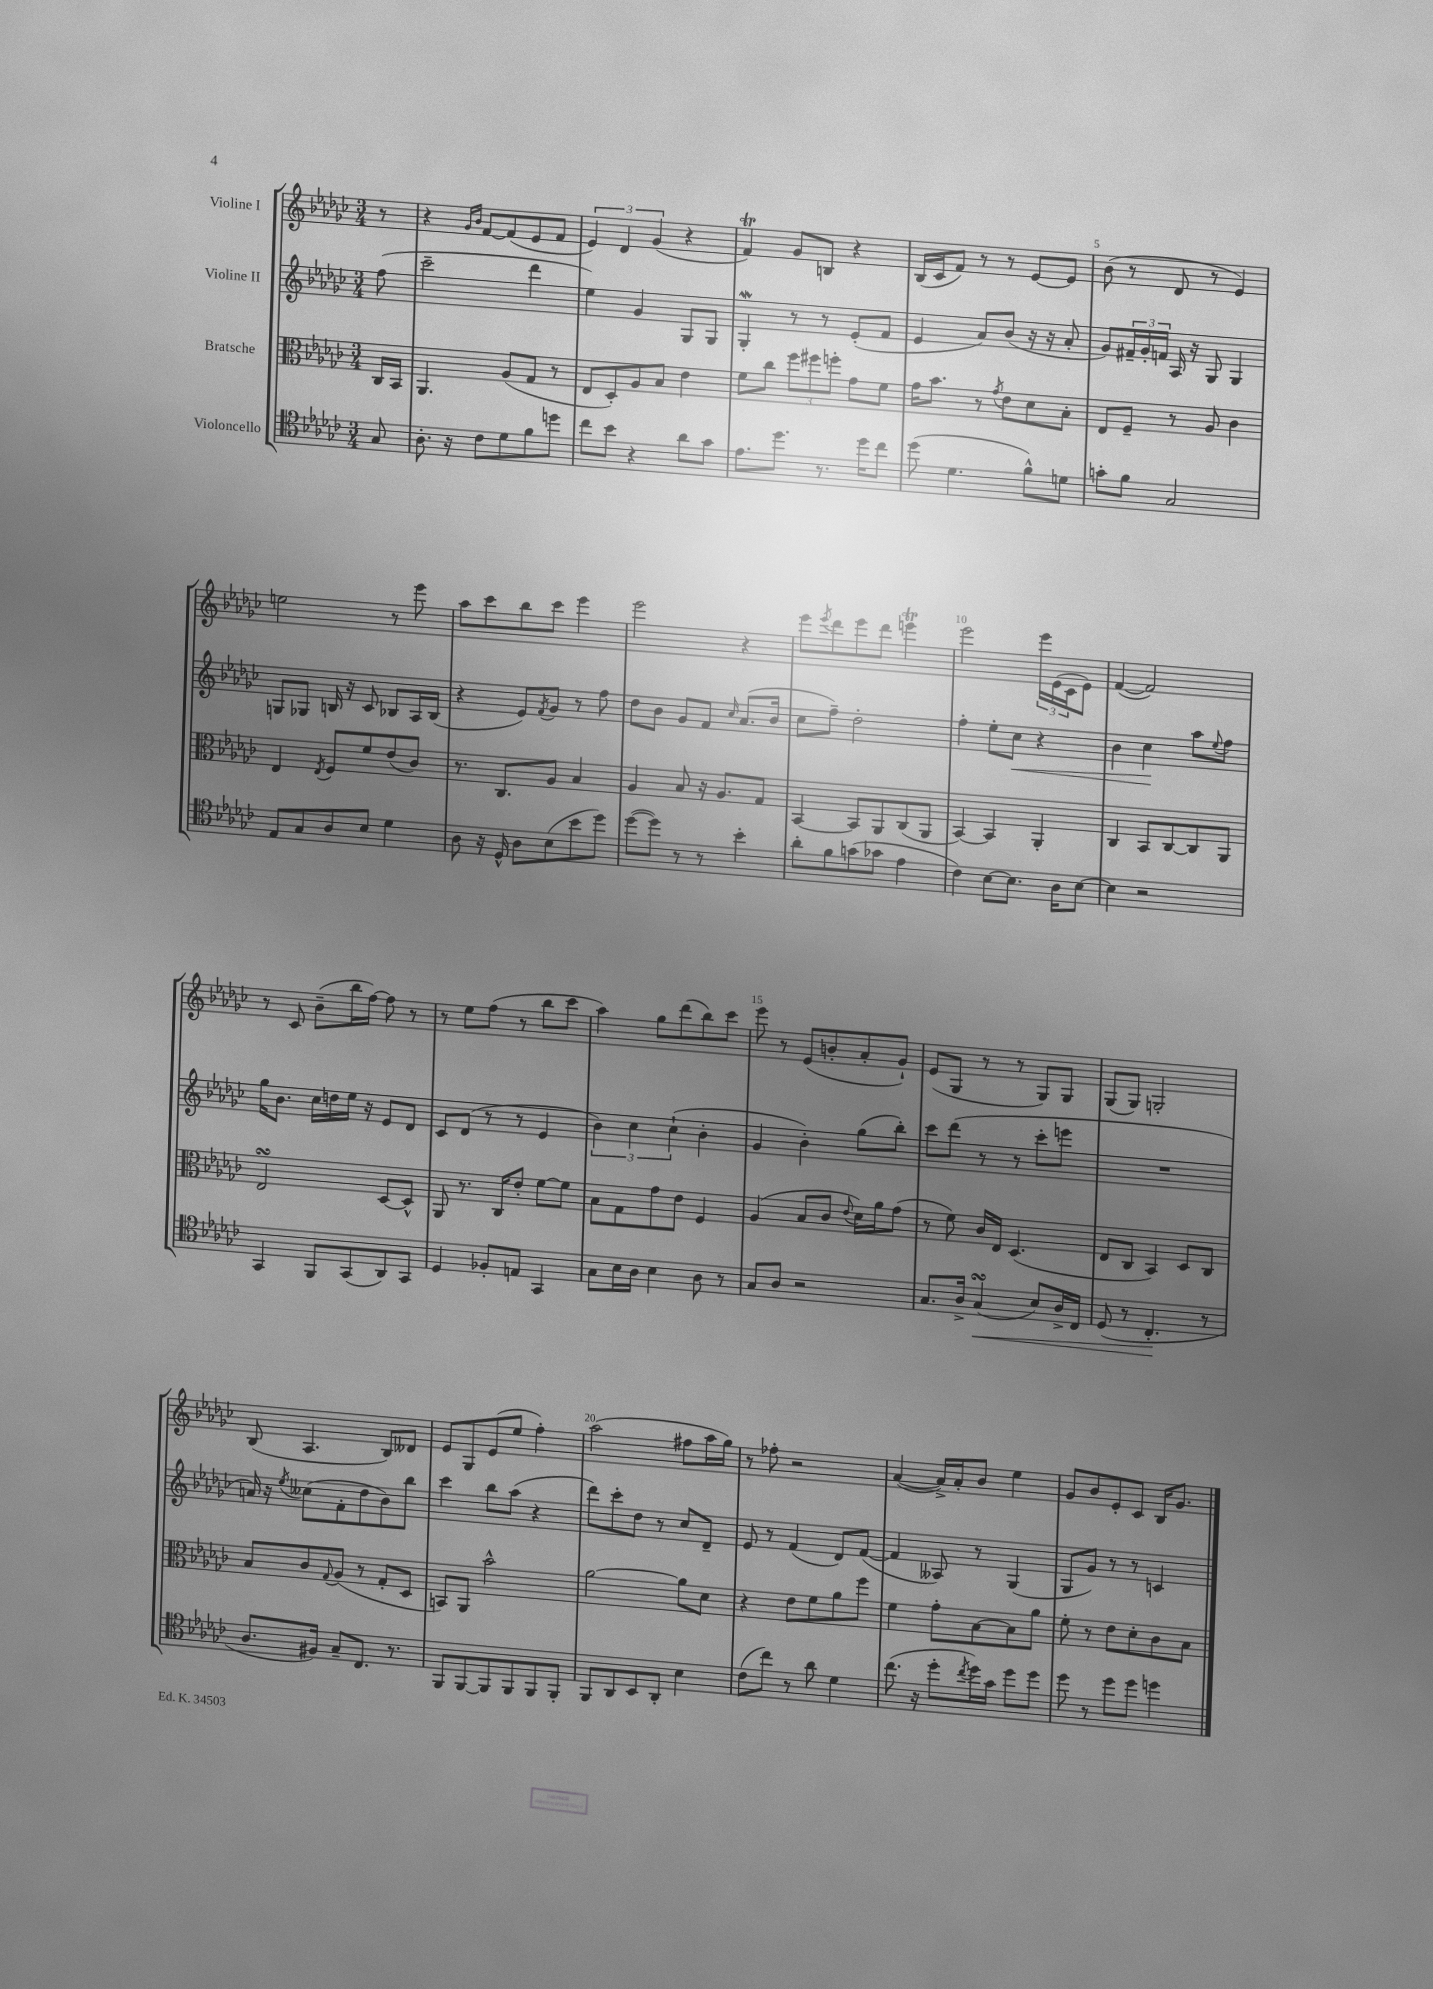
<<
\new StaffGroup <<
\new Staff = "s0" \with { instrumentName = "Violine I" } {
    \clef treble \key ges \major \numericTimeSignature \time 3/4 \partial 8
    r8 |
    r4 \grace { ges'16 bes'16 } f'8~ f'8( ees'8 f'8 |
    \tuplet 3/2 { ees'4) des'4 ges'4( } r4 |
    f'4\trill) ges'8 b8 r4 |
    bes16( ces'16 f'8) r8 r8 ees'8~ ees'8 |
    bes'8( r8 des'8 r8 ees'4) |
    e''2 r8 ees'''8 |
    aes''8 ces'''8 bes''8 ces'''8 ees'''4 |
    ees'''2 r4 |
    ees'''8 \acciaccatura { ees'''8 } des'''8 ees'''8 des'''8 e'''4\trill |
    ees'''2 \tuplet 3/2 { ees'''16 ees'16( ces'16 } ees'8) |
    f'4~( f'2) |
    r8 ces'8 bes'8--( bes''16 f''16~) f''8 r8 |
    r8 ees''8 f''8( r8 bes''8 ces'''8 |
    aes''4) ges''8 des'''8( bes''8) ces'''8 |
    ees'''8 r8 ees'8( b'8-. aes'8-. ges'8-!) |
    ees'8( ges8 r8 r8 ges8) ges8 |
    ges8( ges8) g2-. |
    bes8( aes4. bes8) deses'8 |
    ees'8 ges8 ees'8( ees''8 f''4-.) |
    aes''2( fis''8 aes''16 ges''16) |
    r8 fes''8-. r2 |
    aes'4~( aes'16->) aes'16-. bes'8 ees''4 |
    ges'8 bes'8 ees'8-. ces'8 bes16 ges'8. \bar "|." |
}
\new Staff = "s1" \with { instrumentName = "Violine II" } {
    \clef treble \key ges \major \numericTimeSignature \time 3/4 \partial 8
    f''8( |
    ces'''2-- des'''4 |
    ees''4) ges'4 ges8 ges8 |
    ges4-.\mordent r8 r8 ees'8-.( f'8 |
    ees'4 aes'8) bes'8( r16 r16 aes'8-. |
    ges'8) \tuplet 3/2 { fis'16-- ges'16-. f'16 } aes16 r16 ges8 ges4 |
    g8 ges8 b16 r16 ces'8 bes8 aes16 bes16( |
    r4 ees'8) \acciaccatura { f'8 } ges'8 r8 f''8 |
    des''8 bes'8 ges'8 f'8 \grace { ces''16 } aes'8.( bes'16 |
    ces''8 f''8--) des''2-. |
    f''4-. ees''8-. ces''8\< r4 |
    bes'4 ces''4\! aes''8 \appoggiatura { ees''8 } f''8 |
    ges''16 bes'8. ces''16 d''16 ees''16 r16 ees'8 des'8 |
    ces'8 des'8( r8 r8 ees'4 |
    \tuplet 3/2 { bes'4) ces''4 ces''4-!( } bes'4-. |
    ges'4 bes'4-.) ges''8( bes''8-.) |
    ces'''8 des'''8( r8 r8 ces'''8-. e'''8 |
    R2. |
    a'16) r16 \acciaccatura { ees''8 } ceses''8( f'8-. des''8 bes'8) bes''8 |
    ces'''4 bes''8 aes''8( r4 |
    des'''8) ces'''8-. des''8 r8 ces''8 des'8-- |
    ees'8 r8 f'4( des'8) f'8~( |
    f'4 aeses8) r8 ges4( |
    ges8 ges'8) r8 r8 c'4 \bar "|." |
}
\new Staff = "s2" \with { instrumentName = "Bratsche" } {
    \clef alto \key ges \major \numericTimeSignature \time 3/4 \partial 8
    ces16 bes,16 |
    aes,4. aes8( ges8 r8 |
    ees8 des8-.) aes8 bes8 ees'4 |
    f'8 ces''8 \tuplet 3/2 { f''8 fis''8 f''8-. } ges'8 f'8 |
    ges'16 bes'8. r8 \acciaccatura { ges'8 } ees'8 des'8 bes8-. |
    ees8 f8-- r8 aes8 ces'4 |
    ees4 \acciaccatura { ees8 } f8 f'8 ees'8( ces'8) |
    r8. ces8. aes8 bes4 |
    aes4 bes8 r16 aes8. ges8 |
    bes,4~ bes,8 aes,8 ces8( aes,8 |
    bes,4~) bes,4 aes,4-. |
    ces4 bes,8 ces8~ ces8 aes,8 |
    ees2\turn des8~ des8-^ |
    aes,8 r8. ces16 ees'8-. f'8~ f'8 |
    bes8 ges8 ges'8 ees'8 f4 |
    aes4( bes8 ces'8 \appoggiatura { ees'8 } des'16) aes'16 ges'8( |
    r8 f'8) ces'16 ees16 des4.( |
    ees8 ces8 bes,4) des8 ces8 |
    bes8 ces'8 \appoggiatura { ges8 } aes8( r8 ges8-. des8 |
    b,8) aes,8 bes'2-^ |
    aes'2~ aes'8 des'8 |
    r4 ees'8 f'8 aes'8 f''8 |
    f'4 ges'8-. bes8~ bes8 aes'8 |
    f'8-. r8 ees'8 des'8-. ces'8 bes8 \bar "|." |
}
\new Staff = "s3" \with { instrumentName = "Violoncello" } {
    \clef tenor \key ges \major \numericTimeSignature \time 3/4 \partial 8
    ges8 |
    aes8.-. r16 ces'8 des'8 f'8 d''8 |
    ces''8 bes'8 r4 aes'8 ges'8 |
    ees'8. des''8. r8. des''16 ces''8 |
    des''8( des'4. f'8-^) d'8 |
    g'8-. f'8 ges2 |
    ees8 ges8 aes8 bes8 des'4 |
    aes8 r16 des16-^ aes8 bes8( bes'8 des''8) |
    des''8~( des''8) r8 r8 bes'4-. |
    aes'8-. f'8 g'8( ges'8 ees'4 |
    ces'4) bes8~ bes8. aes16 bes8~ |
    bes4 r2 |
    ges,4 f,8 ges,8( aes,8) ges,8 |
    des4 fes8-. e8 ges,4 |
    ges8 bes16 aes16 bes4 aes8 r8 |
    ges8 aes8 r2 |
    ges8. aes16-> ges4\turn\<( bes8) aes16-> ces16 |
    des8( r8 ces4.-.\! r8 |
    aes8. fis16) ges8-- ces8. r8. |
    f,8 f,8~ f,8 f,8 f,8 f,8-. |
    f,8 aes,8 bes,8 aes,8-. bes4 |
    ces'8( ces''8) r8 aes'8 des'4 |
    ces''8.( r16 des''8-. \acciaccatura { ces''8 } des''16) ges'16 des''8 des''8 |
    des''8 r8 des''8 des''8 d''4 \bar "|." |
}
>>
>>
\layout { \context { \Score \override BarNumber.break-visibility = ##(#f #t #t) barNumberVisibility = #(every-nth-bar-number-visible 5) } }
